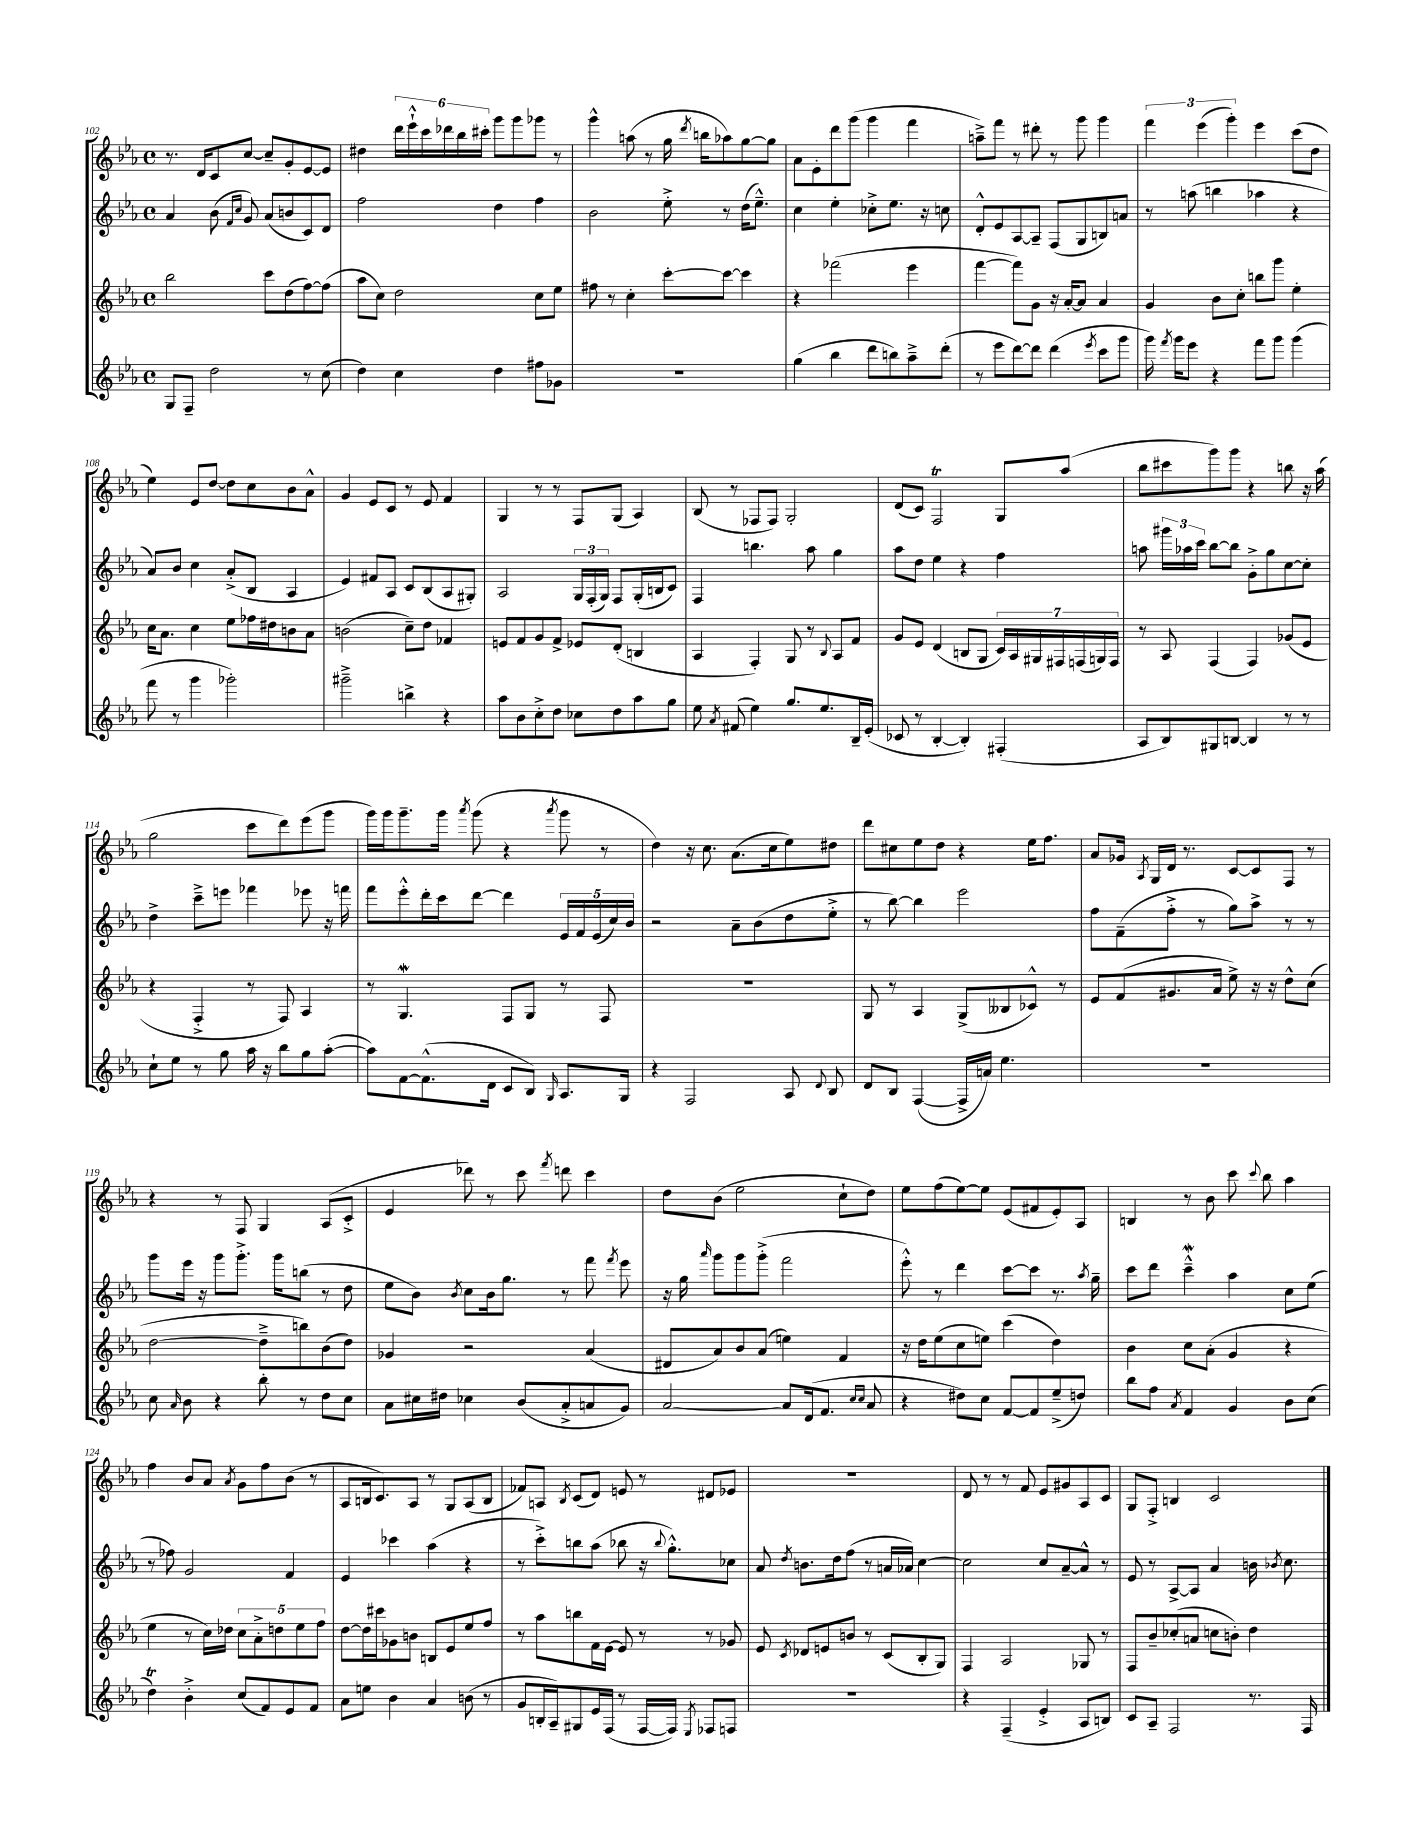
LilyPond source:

<<
\new StaffGroup <<
\new Staff = "s0" {
    \clef treble \key ees \major \defaultTimeSignature \time 4/4
    \autoBeamOff r8. d'16[ c'8 c''8]~ c''8[-- g'8-. ees'8~ ees'8] |
    dis''4 \tuplet 6/4 { d'''16[ ees'''16-!-^ c'''16 des'''16 bes''16 cis'''16]-. } g'''8[ g'''8 ges'''8] r8 |
    g'''4-^ a''8( r8 g''16 \acciaccatura { d'''8 } b''16[ aes''8) g''8~ g''8] |
    aes'8[ ees'8-. d'''8 g'''8]( g'''4 f'''4 |
    a''8[--->) f'''8] r8 dis'''8-. r8 g'''8 g'''4 |
    \tuplet 3/2 { f'''4 ees'''4( g'''4-.) } ees'''4 c'''8[( d''8] |
    ees''4) ees'8[ d''8]~ d''8[ c''8 bes'8 aes'8]-^ |
    g'4 ees'8[ c'8] r8 ees'8 f'4 |
    g4 r8 r8 f8[ g8]( aes4) |
    bes8( r8 fes8[ fes8]) g2-. |
    d'8[( c'8]) f2\trill g8[ aes''8]( |
    bes''8[ cis'''8 g'''8) g'''8] r4 b''8 r16 aes''16( |
    g''2 c'''8[ d'''8) ees'''8( g'''8] |
    g'''16[) g'''16 g'''8.-- g'''16] \acciaccatura { aes'''8 } g'''8( r4 \acciaccatura { aes'''8 } g'''8 r8 |
    d''4) r16 c''8. aes'8.[( c''16 ees''8) dis''8] |
    d'''8[ cis''8 ees''8 d''8] r4 ees''16[ f''8.] |
    aes'8[ ges'16] \acciaccatura { aes8 } g16[ d'16] r8. c'8[~ c'8 f8] r8 |
    r4 r8 f8 g4 aes8[( c'8]-.-> |
    ees'4 des'''8) r8 c'''8 \acciaccatura { f'''8 } d'''8 c'''4 |
    d''8[ bes'8]( ees''2 c''8[-! d''8]) |
    ees''8[ f''8( ees''8~) ees''8] ees'8[( fis'8 ees'8-.) aes8] |
    b4 r8 bes'8 c'''8 \appoggiatura { c'''8 } bes''8 aes''4 |
    f''4 bes'8[ aes'8] \acciaccatura { aes'8 } g'8[ f''8 bes'8]( r8 |
    aes8[ b16 c'8.) aes8] r8 g8[ aes8( b8] |
    fes'8[) a8] \acciaccatura { bes8 } c'8[( d'8]) e'8 r8 dis'8[ ees'8] |
    R1 |
    d'8 r8 r8 f'8 ees'8[ gis'8 aes8 c'8] |
    g8[ f8]-.-> b4 c'2 \bar "|." |
}
\new Staff = "s1" {
    \clef treble \key ees \major \defaultTimeSignature \time 4/4
    \autoBeamOff aes'4 bes'8( \grace { f'16[ c''16] } g'8) aes'8[( b'8 c'8) d'8] |
    f''2 d''4 f''4 |
    bes'2 ees''8-.-> r8 d''16[( ees''8.]---^) |
    c''4 ees''4-. ces''8[-.-> ees''8.] r16 c''8 |
    d'8[-.-^ ees'8 aes8~ aes8]-- f8[( g8 b8) a'8] |
    r8 a''8( b''4 aes''4 r4 |
    aes'8[) bes'8] c''4 aes'8[-.->( bes8] aes4 |
    ees'4) fis'8[ aes8] c'8[ bes8( aes8 gis8]-.) |
    aes2 \tuplet 3/2 { g16[ f16-.( g16]) } f8[ g16-.( b16 c'8]) |
    f4 b''4. aes''8 g''4 |
    aes''8[ d''8] ees''4 r4 f''4 |
    a''8 \tuplet 3/2 { gis'''16[ aes''16 c'''16] } bes''8[~ bes''8] g'8[-.-> g''8 c''8~ c''8]-. |
    d''4-> c'''8[---> e'''8] fes'''4 ees'''8 r16 f'''16 |
    f'''8[ ees'''8-.-^ d'''16-. c'''16 d'''8]~ d'''4 \tuplet 5/4 { ees'16[ f'16 ees'16( c''16) bes'16] } |
    r2 aes'8[-- bes'8( d''8 ees''8]-.-> |
    r8 bes''8~) bes''4 ees'''2 |
    f''8[ f'8--( f''8]-.-> r8 g''8[) aes''8]-> r8 r8 |
    g'''8[ ees'''16] r16 g'''8[ g'''8.]-.-> g'''16[ b''8]( r8 d''8 |
    ees''8[ bes'8]) \acciaccatura { bes'8 } c''8[ bes'16 g''8.] r8 f'''8 \acciaccatura { f'''8 } ees'''8 |
    r16 g''16 \grace { aes'''16 } g'''8[ g'''8 g'''8]-.->( f'''2 |
    ees'''8-.-^) r8 d'''4 c'''8[~ c'''8] r8. \acciaccatura { aes''8 } g''16-- |
    c'''8[ d'''8] c'''4---^\mordent aes''4 c''8[ ees''8]( |
    r8 fes''8) g'2 f'4 |
    ees'4 ces'''4 aes''4( r4 |
    r8 c'''8[-.->) b''8 aes''8]( bes''8 r16 \appoggiatura { bes''8 } g''8.[-.-^) ces''8] |
    aes'8 \acciaccatura { d''8 } b'8.[ d''16 f''8]( r8 a'16[ aes'16]) c''4~ |
    c''2 c''8[ aes'8~-- aes'8]-^ r8 |
    ees'8 r8 aes8[~-> aes8] aes'4 b'16 \acciaccatura { bes'8 } c''8. \bar "|." |
}
\new Staff = "s2" {
    \clef treble \key ees \major \defaultTimeSignature \time 4/4
    \autoBeamOff bes''2 c'''8[ d''8( f''8~) f''8]( |
    aes''8[ c''8]) d''2 c''8[ ees''8] |
    fis''8 r8 c''4-. c'''8[~-. c'''8]~ c'''4 |
    r4 fes'''2( ees'''4 |
    f'''4~ f'''8[) g'8] r16 aes'16[~-. aes'8] aes'4 |
    g'4 bes'8[ c''8]-. b''8[ g'''8] ees''4-. |
    c''16[ aes'8.] c''4 ees''8[ fes''16 dis''16 b'8 aes'8] |
    b'2( c''8[--) d''8] fes'4 |
    e'8[ f'8 g'8 f'8]-> ees'8[ d'8]-.( b4 |
    aes4 f4-.) g8 r8 \appoggiatura { bes8 } aes8[ f'8] |
    g'8[ ees'8] d'4( b8[ g8] \tuplet 7/4 { c'16[) aes16 gis16 fis16 f16( g16) f16] } |
    r8 aes8 f4( f4) ges'8[( ees'8] |
    r4 f4-.-> r8 f8) aes4 |
    r8 g4.\mordent f8[ g8] r8 f8 |
    R1 |
    g8 r8 aes4 g8[->( beses8 ces'8]-^) r8 |
    ees'8[ f'8( gis'8. aes'16] ees''8->) r16 r16 d''8[-^ c''8]( |
    d''2~ d''8[---> b''8) bes'8( d''8]) |
    ges'4 r2 aes'4( |
    dis'8[ aes'8) bes'8 aes'8]( e''4) f'4 |
    r16 d''16[ ees''8( c''8 e''8]) c'''4( d''4) |
    bes'4 c''8[ aes'8]-.( g'4 r4 |
    ees''4 r8 c''16[) des''16] \tuplet 5/4 { c''8[ aes'8-.-> d''8 ees''8 f''8] } |
    d''8[~ d''16 cis'''16 ges'8 b'8] b8[ ees'8 ees''8 f''8] |
    r8 aes''8[ b''8 f'16 ees'16]~ ees'8 r8 r8 ges'8 |
    ees'8 \acciaccatura { c'8 } des'8[ e'8 b'8] r8 c'8[( bes8-. g8]) |
    f4 aes2 ges8 r8 |
    f8[ bes'8-- ces''8-.( a'8] c''8[ b'8]-.) d''4 \bar "|." |
}
\new Staff = "s3" {
    \clef treble \key ees \major \defaultTimeSignature \time 4/4
    \autoBeamOff g8[ f8]-- d''2 r8 c''8( |
    d''4) c''4 d''4 fis''8[ ges'8] |
    R1 |
    g''4( bes''4 d'''8[ b''8) aes''8---> d'''8]-.( |
    r8 ees'''8[ d'''8~) d'''8] d'''4( \acciaccatura { ees'''8 } c'''8[ g'''8] |
    g'''16) \acciaccatura { f'''8 } g'''16[ ees'''8] r4 f'''8[ g'''8] g'''4( |
    f'''8 r8 g'''4 ges'''2-.) |
    gis'''2---> b''4-> r4 |
    aes''8[ bes'8 c''8-.-> d''8] ces''8[ d''8 aes''8 g''8] |
    ees''8 \acciaccatura { aes'8 } fis'8( ees''4) g''8.[ ees''8. bes16-- ees'16]-.( |
    ces'8 r8 bes4~-. bes4-.) fis4-.( |
    aes8[ bes8) gis8 b8]~ b4 r8 r8 |
    c''8[-! ees''8] r8 g''8 aes''16 r16 bes''8[ g''8 aes''8]~-.( |
    aes''8[) f'8~ f'8.-^( d'16] c'8[ bes8]) \grace { g16 } aes8.[ g16] |
    r4 f2 aes8 \appoggiatura { d'8 } bes8 |
    d'8[ bes8] f4~( f16[-> a'16]) ees''4. |
    R1 |
    c''8 \grace { aes'16 } bes'8 r4 bes''8-. r8 d''8[ c''8] |
    aes'8[ cis''16 dis''16] ces''4 bes'8[( aes'8-.-> a'8 g'8]) |
    aes'2~ aes'8[ d'16( f'8.] \grace { c''16[ c''16] } aes'8 |
    r4 dis''8[) c''8] f'8[~ f'8 ees''8--->( d''8]) |
    bes''8[ f''8] \acciaccatura { aes'8 } f'4 g'4 bes'8[ c''8]( |
    d''4\trill) bes'4-.-> c''8[( f'8) ees'8 f'8] |
    aes'8[ e''8] bes'4 aes'4 b'8( r8 |
    g'8[ b16-. aes16--) gis8 ees'16 f16]( r8 f16[~ f16]) \acciaccatura { ees8 } fes8[ f8] |
    R1 |
    r4 f4--( ees'4-.-> aes8[ b8]) |
    c'8[ aes8]-- f2 r8. f16 \bar "|." |
}
>>
>>
\layout { \context { \Score currentBarNumber = #102 } }
